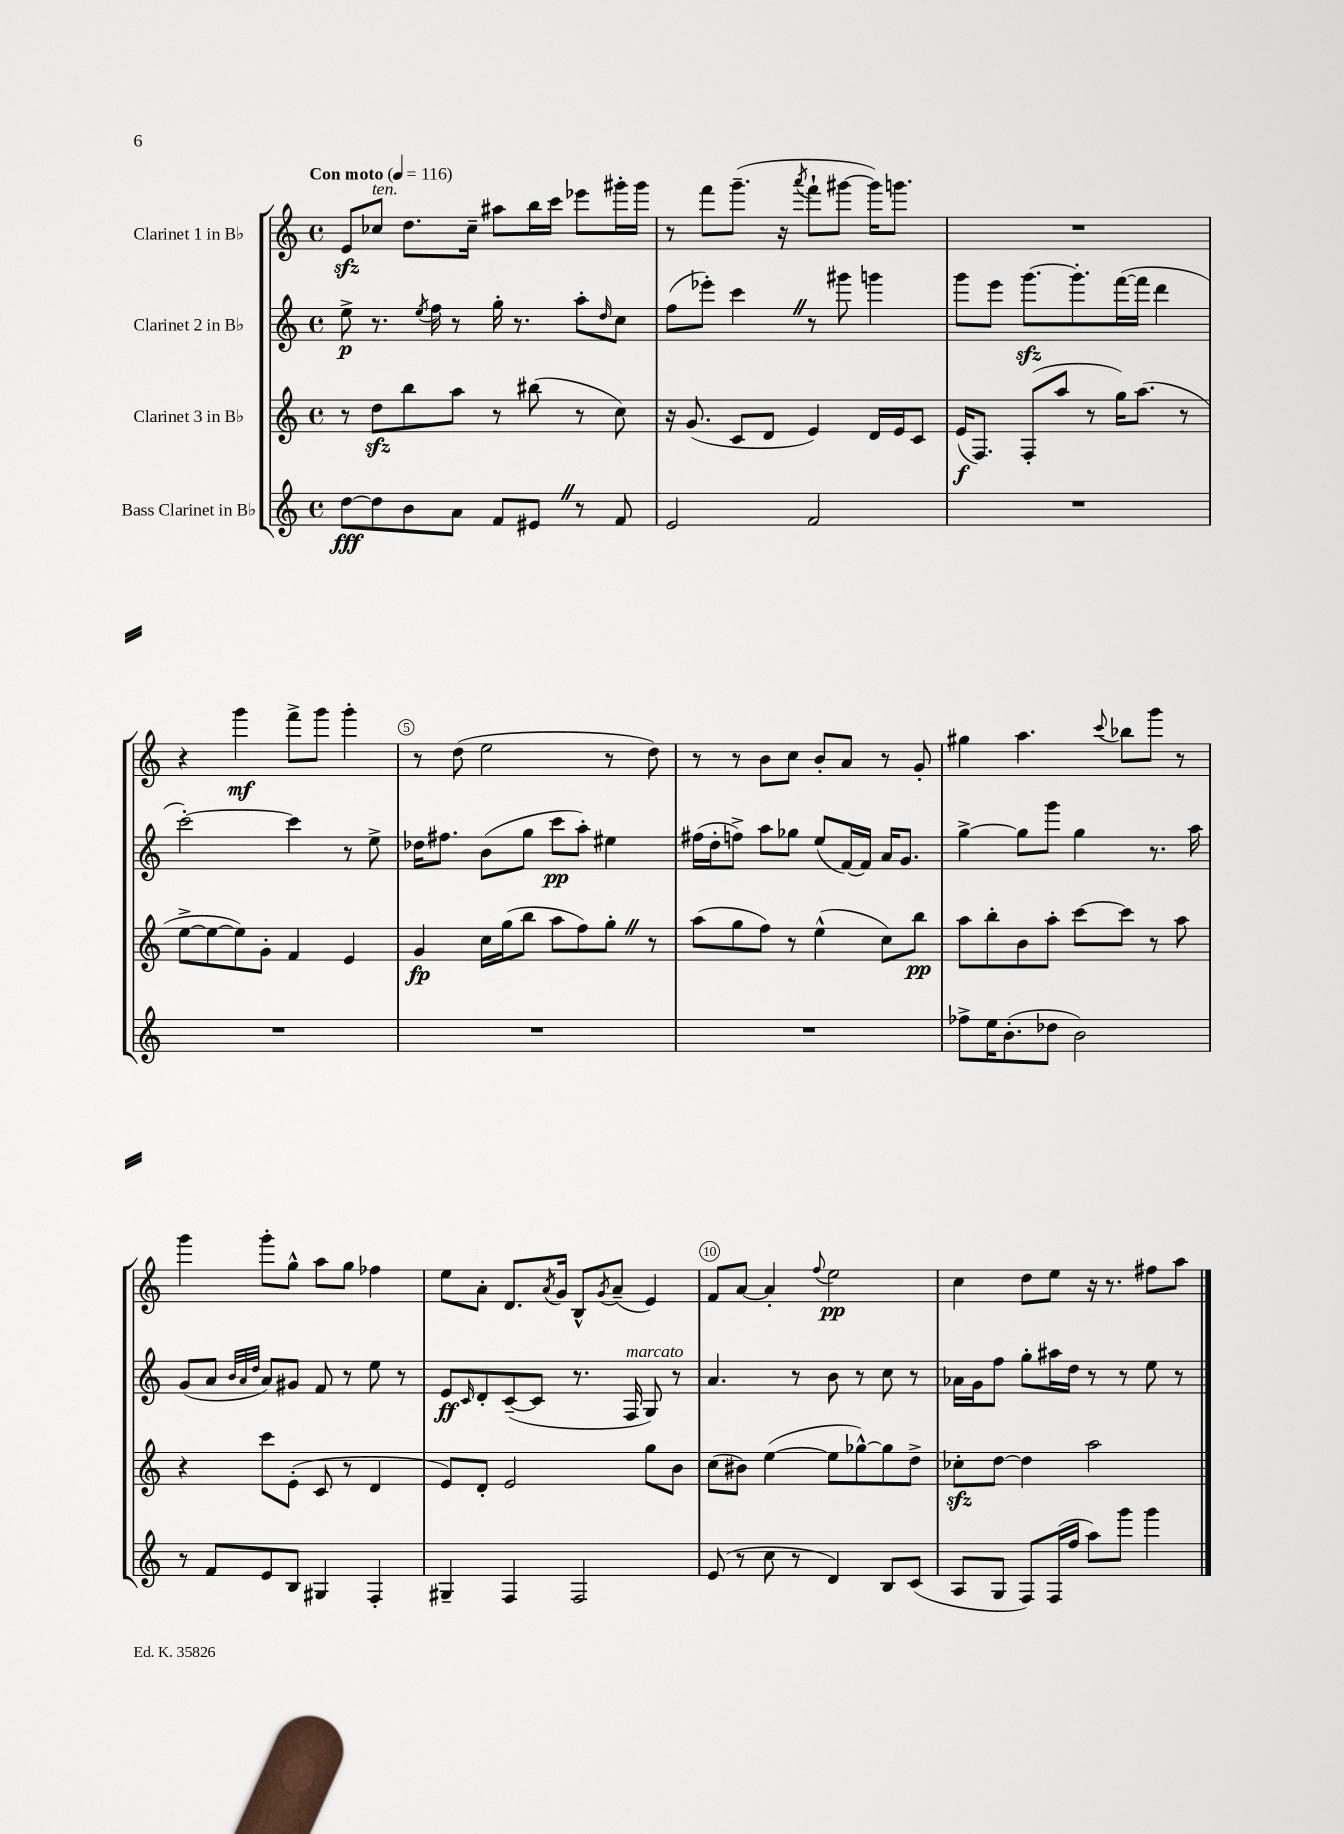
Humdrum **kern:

**kern	**kern	**kern	**kern
*staff4	*staff3	*staff2	*staff1
*clefG2	*clefG2	*clefG2	*clefG2
*k[]	*k[]	*k[]	*k[]
*M4/4	*M4/4	*M4/4	*M4/4
*met(c)	*met(c)	*met(c)	*met(c)
*MM116	*MM116	*MM116	*MM116
[8dd	8r	8ee^	8e
8dd]	8dd	8.r	8cc-
8b	8bb	.	8.dd
.	.	8qee	.
.	.	16ff	.
8a	8aa	8r	.
.	.	.	16cc-~
8f	8r	16gg'	8aa#
.	.	8.r	.
8e#	(8bb#	.	16bb
.	.	.	16ccc
8r	8r	8aa'	8eee-
.	.	16qqdd	.
8f	8cc)	8cc	16ggg#'
.	.	.	16ggg#
=	=	=	=
2e	16r	(8ff	8r
.	(8.g	.	.
.	.	8eee-')	8fff
.	8c	4ccc	(8.ggg~
.	8d	.	.
.	.	.	16r
.	.	.	8qaaa
2f	4e)	8r	8fff`
.	.	8ggg#	[8ggg#
.	16d	4ggg	16ggg#])
.	16e	.	8.ggg
.	8c	.	.
=	=	=	=
1r	(16e	8ggg	1r
.	8.F)	.	.
.	.	8eee	.
.	(8F'	[8.ggg	.
.	8aa	.	.
.	.	8.ggg']	.
.	8r	.	.
.	16gg)	([16fff	.
.	(8.aa	16fff]	.
.	.	4ddd	.
.	8r	.	.
=	=	=	=
1r	[8ee^	[2ccc')	4r
.	8ee_	.	.
.	8ee])	.	4ggg
.	8g'	.	.
.	4f	4ccc]	8fff^
.	.	.	8ggg
.	4e	8r	4ggg'
.	.	8ee^	.
=	=	=	=
1r	4g	16dd-	8r
.	.	8.ff#	.
.	.	.	(8dd
.	16cc	(8b	2ee
.	(16gg	.	.
.	8bb	8gg	.
.	8aa	8ccc	.
.	8ff)	8aa')	.
.	8gg'	4ee#	8r
.	8r	.	8dd)
=	=	=	=
1r	(8aa	(16ff#	8r
.	.	16dd'	.
.	8gg	8ff^)	8r
.	8ff)	8aa	8b
.	8r	8gg-	8cc
.	(4ee^^	(8ee	8b'
.	.	[16f)	8a
.	.	16f]	.
.	8cc)	16a	8r
.	.	8.g	.
.	8bb	.	8g'
=	=	=	=
8ff-^	8aa	[4gg^	4gg#
16ee	8bb'	.	.
(8.b'	.	.	.
.	8b	8gg]	4.aa
8dd-	8aa'	8ggg	.
2b)	[8ccc	4gg	.
.	.	.	8qqccc
.	8ccc]	.	8bb-
.	8r	8.r	8ggg
.	8aa	.	8r
.	.	16aa	.
=	=	=	=
8r	4r	(8g	4ggg
8f	.	8a	.
.	.	32qqb	.
.	.	32qqa	.
.	.	32qqdd	.
8e	8ccc	8a)	8ggg'
8B	(8e'	8g#	8gg^^
4G#	8c	8f	8aa
.	8r	8r	8gg
4F'	4d	8ee	4ff-
.	.	8r	.
=	=	=	=
4G#~	8e)	8e	8ee
.	.	16qqc	.
.	8d'	8d'	8a'
4F	2e	([8c~	8.d
.	.	8c]	.
.	.	.	8qa
.	.	.	16g
2F	.	8.r	8B^^
.	.	.	8qg
.	.	.	(8a~
.	.	16F	.
.	8gg	8G)	4e)
.	8b	8r	.
=	=	=	=
(8e	(8cc	4.a	8f
8r	8b#)	.	[8a
8cc	([4ee	.	4a']
8r	.	8r	.
.	.	.	8qqff
4d)	8ee]	8b	2ee
.	[8gg-^^)	8r	.
8B	8gg-]	8cc	.
(8c	8dd^	8r	.
=	=	=	=
8A	8cc-'	16a-	4cc
.	.	16g	.
8G	[8dd	8ff	.
8F)	4dd]	8gg'	8dd
(16F	.	16aa#	8ee
16ff	.	16dd	.
8aa)	2aa	8r	16r
.	.	.	8.r
8ggg	.	8r	.
4ggg	.	8ee	8ff#
.	.	8r	8aa
==	==	==	==
*-	*-	*-	*-
